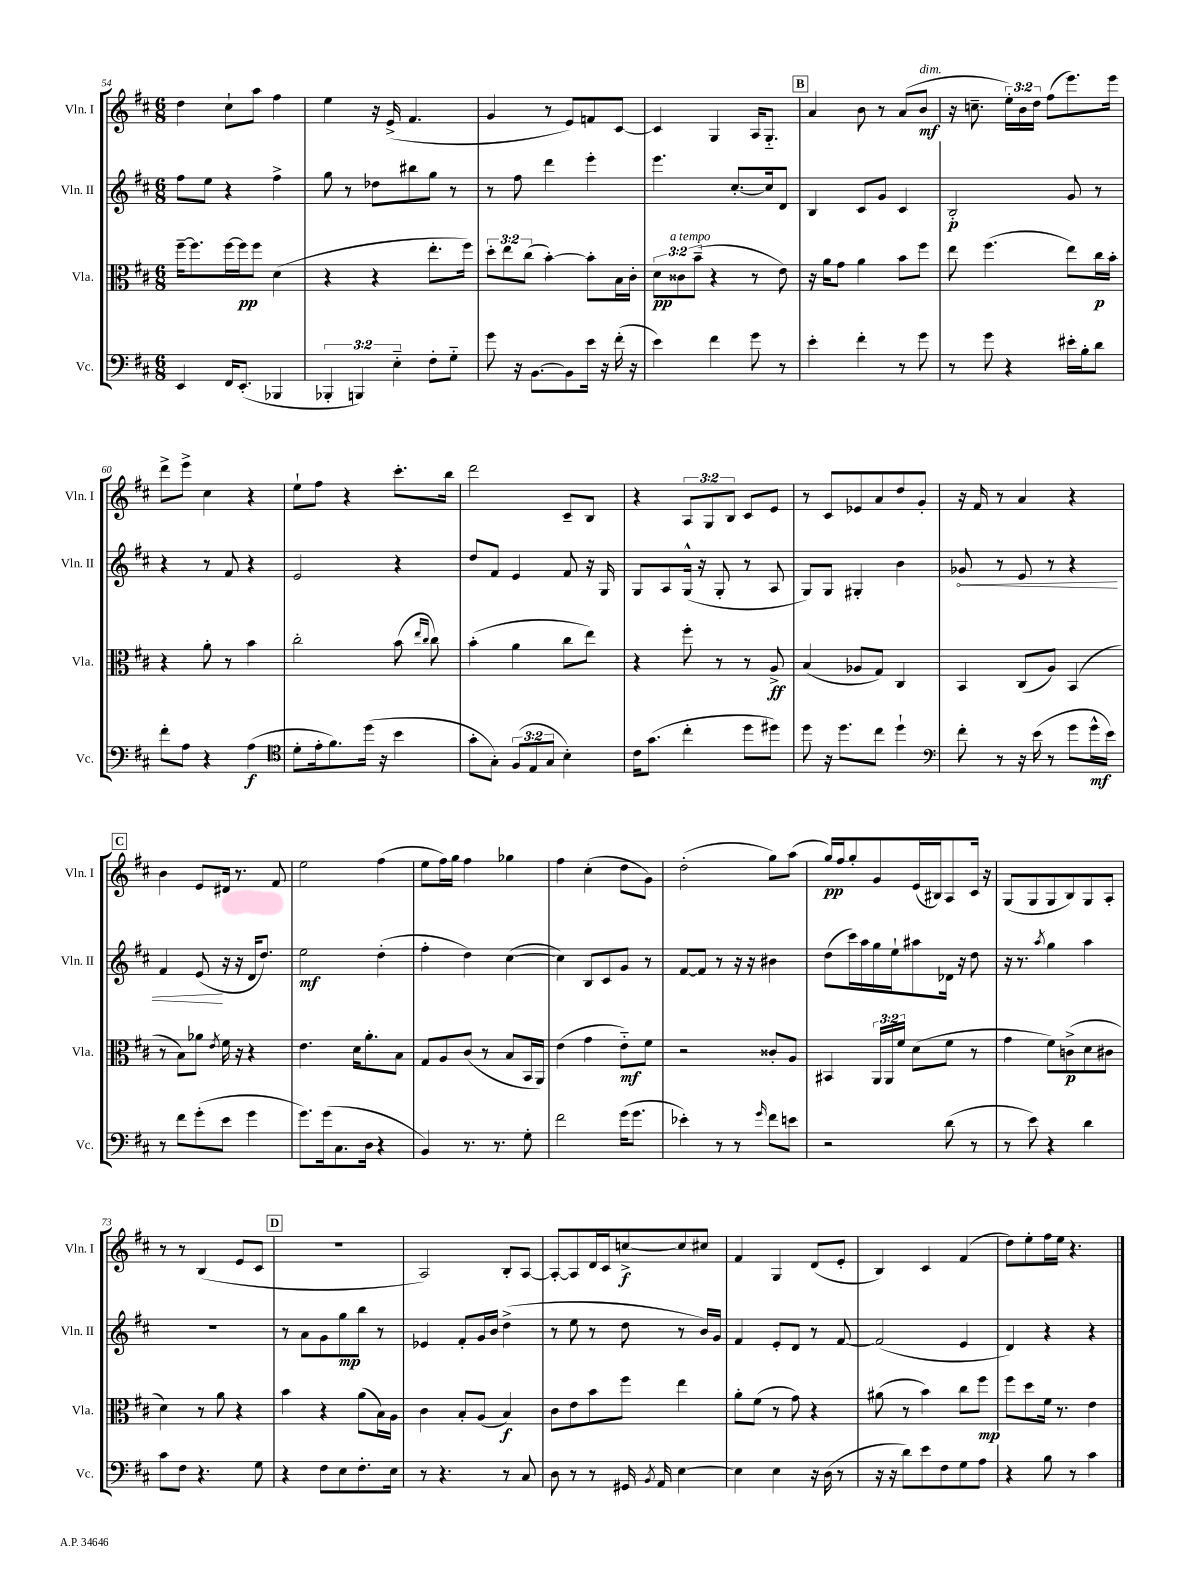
<<
\new StaffGroup <<
\new Staff = "s0" \with { instrumentName = "Vln. I" shortInstrumentName = "Vln. I" } {
    \clef treble \key d \major \numericTimeSignature \time 6/8 \override Staff.TupletNumber.text = #tuplet-number::calc-fraction-text
    \autoBeamOff d''4 cis''8[-! a''8] fis''4 |
    e''4 r16 e'16->( fis'4. |
    g'4 r8 e'8[) f'8 cis'8]~ |
    cis'4 g4 a16[ g8.]-_ |
    \mark \markup { \box "B" } a'4 b'8 r8 a'8[( b'8]\mf^\markup { \italic "dim." } |
    r16 c''8.-- \tuplet 3/2 { e''16[-.) b'16 d''16] } fis''8[( e'''8.) e'''16] |
    d'''8[-> e'''8]-> cis''4 r4 |
    e''8[-! fis''8] r4 cis'''8.[-. b''16] |
    d'''2 cis'8[-- b8] |
    r4 \tuplet 3/2 { a8[ g8 b8] } cis'8[ e'8] |
    r8 cis'8[ ees'8 a'8 d''8 g'8]-. |
    r16 fis'16 r8 a'4 r4 |
    \mark \markup { \box "C" } b'4 e'8[ dis'16] r8. fis'8 |
    e''2 fis''4( |
    e''8[ fis''16) g''16] fis''4 ges''4 |
    fis''4 cis''4-.( d''8[ g'8]) |
    d''2-.( g''8[) a''8]( |
    g''16[\pp) fis''16 g''8-. g'8 e'16( bis16) a8 cis'16] r16 |
    g8[( g8 g8 b8) g8 a8]-. |
    r8 r8 b4( e'8[ cis'8] |
    \mark \markup { \box "D" } R2. |
    a2) b8[-. a8]~ |
    a8[~-. a8 d'16 cis'16 c''8~->\f c''8 cis''8] |
    fis'4 g4 d'8[( e'8]-. |
    b4) cis'4 fis'4( |
    d''8[) e''8-. fis''16 e''16] r4. \bar "|." |
}
\new Staff = "s1" \with { instrumentName = "Vln. II" shortInstrumentName = "Vln. II" } {
    \clef treble \key d \major \numericTimeSignature \time 6/8
    \autoBeamOff fis''8[ e''8] r4 fis''4-> |
    g''8 r8 des''8[ bis''8 g''8] r8 |
    r8 fis''8 d'''4 e'''4-. |
    e'''4. cis''8.[~-. cis''16 d'8] |
    \mark \markup { \box "B" } b4 cis'8[ g'8] cis'4 |
    b2-.\p g'8 r8 |
    r4 r8 fis'8 r4 |
    e'2 r4 |
    d''8[ fis'8] e'4 fis'8 r16 g16 |
    g8[ a8 g16]-^( r16 g8-. r8 a8 |
    g8[) g8] gis4-. b'4 |
    \once \override Hairpin.circled-tip = ##t ges'8\< r8 e'8 r8 r4 |
    \mark \markup { \box "C" } fis'4 e'8\!( r16 r16 d'16[ d''8.]) |
    e''2\mf d''4-.( |
    fis''4-. d''4) cis''4~( |
    cis''4) b8[ cis'8 g'8] r8 |
    fis'8[~ fis'8] r8 r16 r16 bis'4 |
    d''8[( cis'''16) a''16 g''16 e''16-! ais''8 des'16] r16 d''8 |
    r16 r8. \acciaccatura { a''8 } g''4 a''4 |
    R2. |
    \mark \markup { \box "D" } r8 a'8[ g'8 g''8\mp b''8] r8 |
    ees'4 fis'8[-. g'16 b'16] d''4->( |
    r8 e''8 r8 d''8 r8 b'16[) g'16] |
    fis'4 e'8[-. d'8] r8 fis'8~ |
    fis'2( e'4 |
    d'4) r4 r4 \bar "|." |
}
\new Staff = "s2" \with { instrumentName = "Vla." shortInstrumentName = "Vla." } {
    \clef alto \key d \major \numericTimeSignature \time 6/8 \override Staff.TupletNumber.text = #tuplet-number::calc-fraction-text
    \autoBeamOff fis''16[~-- fis''8. fis''16~ fis''16\pp fis''8] d'4( |
    r4 r4 e''8.[-. fis''16]) |
    \tuplet 3/2 { d''8[-. e''8 cis''8]( } b'4~-.) b'8[-. b16 cis'16]-. |
    \tuplet 3/2 { d'8[\pp cisis'8^\markup { \italic "a tempo" } b'8]--( } r4 r8 e'8) |
    \mark \markup { \box "B" } r16 a'16[ g'8] a'4 b'8[ fis''8] |
    e''8 fis''4.( e''8[) cis''16\p b'16]-. |
    r4 a'8-. r8 b'4 |
    cis''2-. b'8( \grace { e''16[ cis''16] } cis''8) |
    b'4-.( a'4 cis''8[ e''8]) |
    r4 fis''8-. r8 r8 a8->\ff |
    b4( aes8[ g8]) cis4 |
    b,4 cis8[( a8]) b,4( |
    \mark \markup { \box "C" } r8 b8[) aes'8] \acciaccatura { e'8 } fis'16 r16 r4 |
    e'4. d'16[ a'8.-. b8] |
    g8[ a8 cis'8]( r8 b8[ b,16 a,16]) |
    e'4( g'4 e'8[-_\mf) fis'8] |
    r2 cisis'8[-. a8] |
    bis,4 \tuplet 3/2 { a,16[ a,16 fis'16] } d'8[( fis'8] r8 |
    g'4 fis'8[) c'8->\p( d'8 cis'8] |
    d'4) r8 a'8 r4 |
    \mark \markup { \box "D" } b'4 r4 a'8[( b16) a16] |
    cis'4 b8[-. a8]( b4\f) |
    cis'8[ e'8 b'8 fis''8] e''4 |
    a'8[-. fis'8]( r8 g'8) r4 |
    ais'8( r8 b'4) cis''8[ fis''8]\mp |
    fis''8[ d''8 fis'16] r8. e'4 \bar "|." |
}
\new Staff = "s3" \with { instrumentName = "Vc." shortInstrumentName = "Vc." } {
    \clef bass \key d \major \numericTimeSignature \time 6/8 \override Staff.TupletNumber.text = #tuplet-number::calc-fraction-text
    \autoBeamOff e,4 fis,16[ e,8.]-.( bes,,4 |
    \tuplet 3/2 { bes,,4-. b,,4) e4-_ } fis8[-. g8]-_ |
    g'8 r16 b,8.[~ b,8 e'16] r16 fis'16-.( r16 |
    e'4) fis'4 g'8 r8 |
    \mark \markup { \box "B" } e'4-. fis'4-. r8 g'8 |
    r8 g'8 r4 eis'16[-. b16-. d'8] |
    fis'8[-. a8] r4 a4\f( |
    \clef tenor d'8[-. e'16-. fis'8.) d''16]( r16 b'4 |
    g'8[-. g8]-.) \tuplet 3/2 { fis8[( e8 g8] } b4-.) |
    cis'16[ g'8.]( cis''4-. d''8[ dis''8]) |
    d''8 r16 d''8.[ cis''8] d''4-! |
    \clef bass fis'8-. r8 r16 e'16( r8 g'8[ g'16-^\mf e'16]) |
    \mark \markup { \box "C" } r8 fis'8[ g'8-.( e'8] g'4 |
    g'8.[) g'16( cis8. d16] r4 |
    b,4) r8. r8. g8-. |
    fis'2 g'16[( g'8.] |
    ees'4-.) r8 r8 \grace { g'16 } fis'8[ e'8] |
    r2 d'8( r8 |
    r8 e'8) r4 d'4 |
    cis'8[ fis8] r4. g8 |
    \mark \markup { \box "D" } r4 fis8[ e8 fis8.-. e16] |
    r8 r4. r8 cis8 |
    d8 r8 r8 gis,16 \acciaccatura { b,8 } a,16 e4~ |
    e4 e4 r16 d16( r8 |
    r16 r16 d'8[) e'8 fis8 g8 a8] |
    r4 b8 r8 cis'4 \bar "|." |
}
>>
>>
\layout { \context { \Score currentBarNumber = #54 } }
